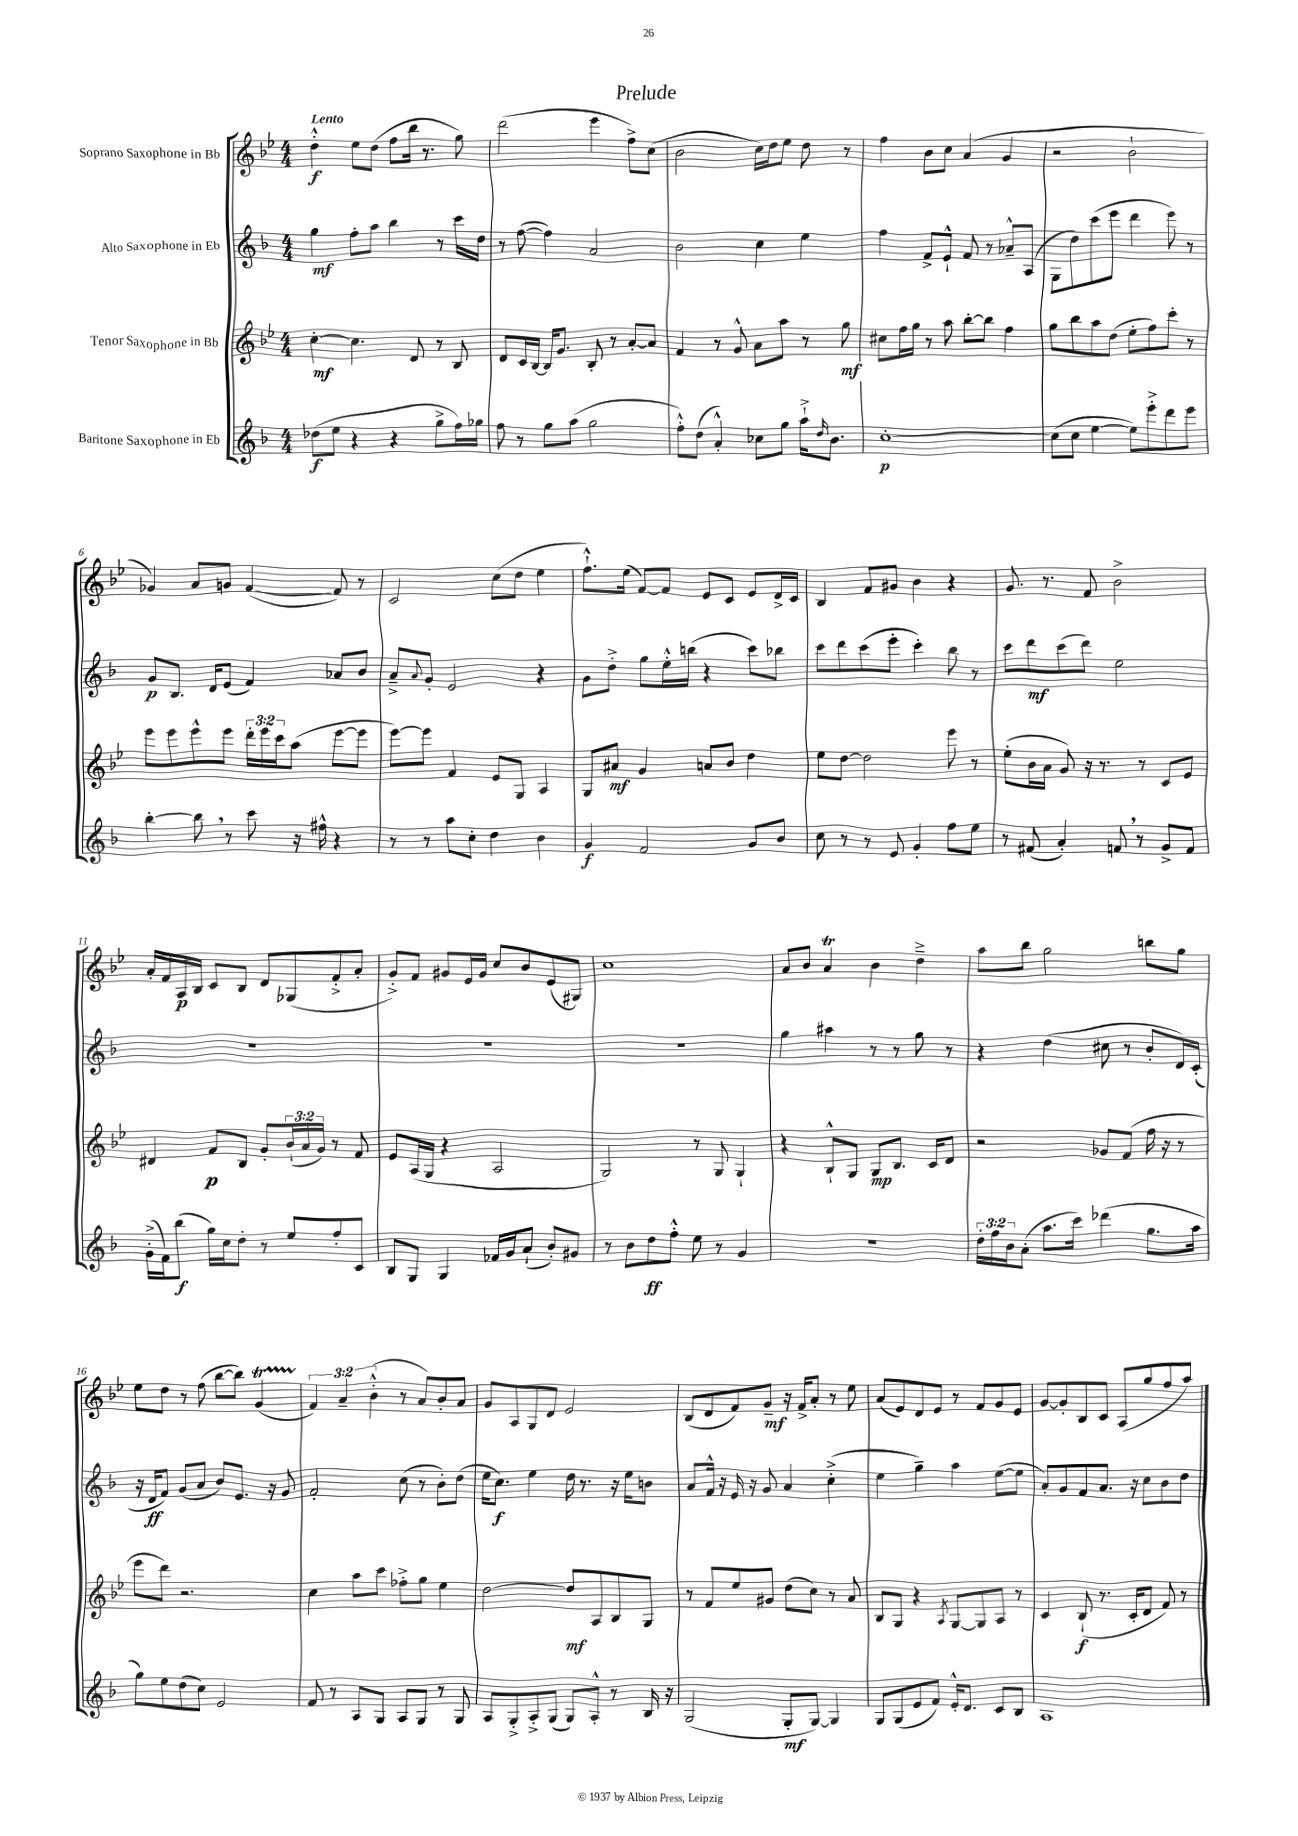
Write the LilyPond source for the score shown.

\header { title = "Prelude" }
<<
\new StaffGroup <<
\new Staff = "s0" \with { instrumentName = "Soprano Saxophone in Bb" } {
    \clef treble \key bes \major \numericTimeSignature \time 4/4 \override Staff.TupletNumber.text = #tuplet-number::calc-fraction-text \tempo "Lento"
    d''4-.-^\f ees''8 d''8( f''8 bes''16 r8. g''8) |
    d'''2( ees'''4 f''8->) c''8( |
    bes'2 c''16) d''16 ees''8 d''8 r8 |
    f''4 bes'8 c''8 a'4( g'4 |
    r2 bes'2-! |
    ges'4) a'8 g'8 f'4~( f'8) r8 |
    c'2 c''8( d''8 ees''4 |
    f''8.-!-^) ees''16( f'8~) f'8 ees'8 c'8 ees'8 d'16-> c'16 |
    bes4 f'8 gis'8 bes'4 r4 |
    g'8. r8. f'8 bes'2-> |
    a'16-. f'16 a16\p bes16 c'8 bes8 d'8 ges8( f'8-.-> a'8-. |
    g'8-.->) f'8 gis'8 ees'16 gis'16 c''8 bes'8 ees'8( gis8) |
    c''1 |
    a'8 bes'8 a'4\trill bes'4 d''4---> |
    a''8 bes''8 g''2 b''8 g''8 |
    ees''8 d''8 r8 f''8( bes''8~ bes''8) g'4\startTrillSpan( |
    \tuplet 3/2 { f'4\stopTrillSpan) a'4-- bes'4-.-^( } r8 a'8) bes'8-. a'8 |
    g'8 a8 g8 d'8 ees'2 |
    bes8( d'8 f'8) g'8--\mf r16 f'16-> a'8-. r8 ees''8 |
    a'8( ees'8) d'8 ees'8 r8 f'8 g'8 ees'8 |
    g'8~ g'8-. bes8 c'8 a8( g''8 f''8 a''8) \bar "|." |
}
\new Staff = "s1" \with { instrumentName = "Alto Saxophone in Eb" } {
    \clef treble \key f \major \numericTimeSignature \time 4/4
    g''4\mf f''8-. a''8 bes''4 r8 c'''16 d''16 |
    r8 f''8~( f''4) a'2 |
    bes'2 c''4 e''4 |
    f''4 f'8-> e'8-!-^ f'8 r8 aes'8---^ a8( |
    g8 d''8) c'''8( e'''8 d'''4 e'''8) r8 |
    g'8\p bes8. d'16 e'8( f'4) aes'8 bes'8 |
    a'8---> \appoggiatura { a'8 } g'8-. e'2 r4 |
    g'8 d''8-.-> g''8 e''16-.-^ b''16( r4 c'''8) bes''8 |
    c'''8 d'''8 c'''8( e'''8-. c'''4-.) bes''8 r8 |
    c'''8 d'''8\mf c'''8( d'''8) e''2 |
    R1 |
    R1 |
    R1 |
    g''4 ais''4 r8 r8 g''8 r8 |
    r4 d''4( cis''8 r8 bes'8-. d'16) c'16-.( |
    r16 d'16\ff f'8) g'8( a'8 bes'8) e'8. r16 g'8 |
    f'2-. c''8( r8 bes'8-.) d''8( |
    e''16 c''8.\f) e''4 d''16 r8. r16 e''16 b'8 |
    a'8 f'16-^ r16 e'16 r16 g'8 a'4 c''4-.->( |
    e''4 g''4--) a''4 e''8~( e''8 |
    a'8-.) g'8 f'8 a'8. r16 c''8 bes'8 d''8 \bar "|." |
}
\new Staff = "s2" \with { instrumentName = "Tenor Saxophone in Bb" } {
    \clef treble \key bes \major \numericTimeSignature \time 4/4 \override Staff.TupletNumber.text = #tuplet-number::calc-fraction-text
    c''4~-.\mf c''4. d'8 r8 bes8 |
    d'8 c'16 bes16~ bes16 g'8. bes8-. r8 a'8~-. a'8 |
    f'4 r8 g'8-^ a'8 a''8 r8 g''8\mf |
    cis''8 f''16 g''16 r8 a''8 bes''8~-. bes''8 f''4 |
    g''8 bes''8 a''8 d''8( ees''8-. f''8) c'''8-. r8 |
    ees'''8 ees'''8 ees'''8-^ ees'''8 \tuplet 3/2 { d'''16-. ees'''16 c'''16 } a''8( ees'''8~ ees'''8 |
    ees'''8~) ees'''8 f'4 ees'8 g8 a4 |
    g8 ais'8\mf g'4 a'8 bes'8 d''4 |
    ees''8 d''8~ d''2 ees'''8 r8 |
    ees''8-.( bes'16 a'16 g'8) r16 r8. r8 c'8 ees'8 |
    dis'4 f'8\p bes8 g'8-. \tuplet 3/2 { bes'16-!( a'16 g'16) } r8 f'8 |
    ees'8 a16( g16 r4 a2 |
    g2) r8 g8 g4-! |
    r4 bes8-!-^ g8 g8\mp bes8. c'16 d'8 |
    r2 ges'8 f'8( f''16 r16 r8 |
    ees'''8 d'''8) r2. |
    c''4 a''8 c'''8 fes''8-.-> g''8 ees''4 |
    d''2~ d''8\mf a8 bes8 g8 |
    r8 f'8 ees''8 gis'8 d''8( c''8) r8 a'8 |
    bes8 g8 r4 \acciaccatura { a8 } g8~ g8 a8 r8 |
    c'4 bes8-!\f( r8. c'16-. d'8 f'8) r8 \bar "|." |
}
\new Staff = "s3" \with { instrumentName = "Baritone Saxophone in Eb" } {
    \clef treble \key f \major \numericTimeSignature \time 4/4 \override Staff.TupletNumber.text = #tuplet-number::calc-fraction-text
    des''8\f( e''8 r4 r4 g''8-> f''16) ges''16 |
    f''8 r8 g''8 a''8( g''2 |
    f''8-.-^) d''8( a'4-.-^) ces''8 g''8 a''16-!-> \grace { d''16 } bes'8. |
    c''1~-.\p |
    c''8( c''8 e''4~ e''8) e'''8-.-> d'''8 e'''8 |
    bes''4~-. bes''8 \breathe r8 c'''8 r16 fis''16-^ r4 |
    r8 r8 a''8 c''8-. d''4 bes'4 |
    g'4\f f'2 g'8 bes'8 |
    c''8 r8 r8 e'8 g'4-. f''8 e''8 |
    r8 fis'8( a'4-.) f'8 \breathe r8 g'8-> f'8 |
    g'16-.->( f'16) bes''8\f( g''16) c''16 d''8-. r8 e''8 f''8-. c'8 |
    bes8 g8 g4 fes'16 g'16 a'8-!( bes'8-.) gis'8 |
    r8 bes'8 d''8\ff f''8-.-^ e''8 r8 g'4 |
    R1 |
    \tuplet 3/2 { d''16-. f''16 bes'16 } a'8-.( a''8. c'''16) des'''4( g''8. a''16 |
    g''8) e''8 d''8( c''8) e'2 |
    f'8 r8 a8 g8 a8 g8 r8 g8 |
    a8 g8-.-> a8-.-> g8( g8) a8-.-^ r8 bes16 r16 |
    g2( g8-.\mf g8~) g4 |
    g8 g8( e'8 f'8) e'16-.-^ d'8. c'8 bes8 |
    a1 \bar "|." |
}
>>
>>
